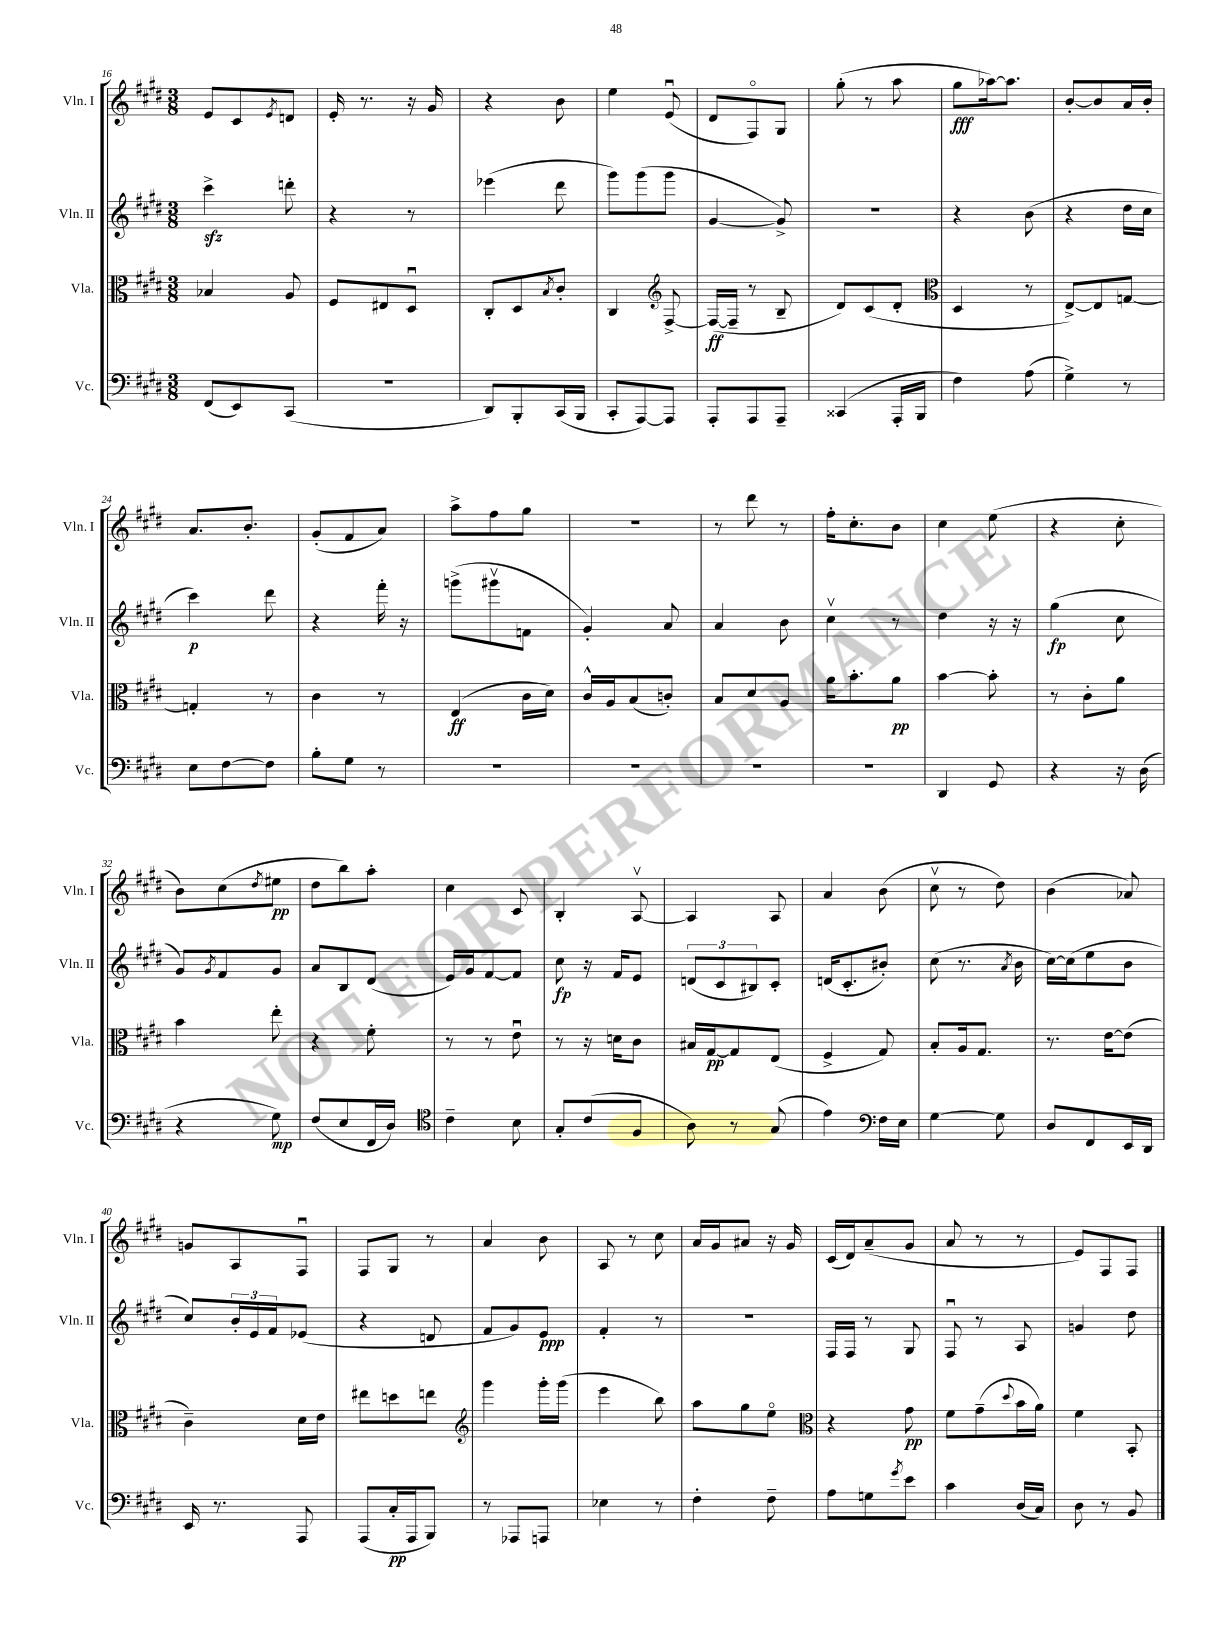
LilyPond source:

<<
\new StaffGroup <<
\new Staff = "s0" \with { instrumentName = "Vln. I" shortInstrumentName = "Vln. I" } {
    \clef treble \key e \major \numericTimeSignature \time 3/8
    e'8 cis'8 \acciaccatura { e'8 } d'8 |
    e'16-. r8. r16 gis'16 |
    r4 b'8 |
    e''4 e'8\downbow( |
    dis'8 fis8\flageolet) gis8 |
    gis''8-.( r8 a''8 |
    gis''8\fff aes''16~) aes''8. |
    b'8~-. b'8 a'16 b'16-. |
    a'8. b'8.-. |
    gis'8-.( fis'8 a'8) |
    a''8-> fis''8 gis''8 |
    R4. |
    r8 dis'''8 r8 |
    fis''16-. cis''8.-. b'8 |
    cis''4 e''8( |
    r4 cis''8-. |
    b'8) cis''8( \acciaccatura { dis''8 } eis''8\pp |
    dis''8 b''8) a''8-. |
    cis''4 cis'8 |
    b4-. a8~\upbow |
    a4 a8 |
    a'4 b'8( |
    cis''8\upbow r8 dis''8) |
    b'4( aes'8) |
    g'8 a8 fis8\downbow |
    fis8 gis8 r8 |
    a'4 b'8 |
    a8 r8 cis''8 |
    a'16 gis'16 ais'8 r16 gis'16 |
    cis'16( dis'16) a'8--( gis'8 |
    a'8 r8 r8 |
    e'8) fis8 fis8 \bar "|." |
}
\new Staff = "s1" \with { instrumentName = "Vln. II" shortInstrumentName = "Vln. II" } {
    \clef treble \key e \major \numericTimeSignature \time 3/8
    cis'''4->\sfz d'''8-. |
    r4 r8 |
    ees'''4( dis'''8 |
    gis'''8) gis'''8( gis'''8 |
    gis'4~ gis'8->) |
    R4. |
    r4 b'8( |
    r4 dis''16 cis''16 |
    cis'''4\p) dis'''8 |
    r4 fis'''16-. r16 |
    g'''8->( gis'''8\upbow f'8 |
    gis'4-.) a'8 |
    a'4 b'8 |
    cis''4\upbow r8 |
    dis''4 r16 r16 |
    gis''4\fp( cis''8 |
    gis'8) \acciaccatura { gis'8 } fis'8 gis'8 |
    a'8 b8 dis'8( |
    e'16) gis'16 fis'8~ fis'8 |
    cis''8\fp r16 fis'16 e'8 |
    \tuplet 3/2 { d'8( cis'8 bis8) } cis'8-. |
    d'16( cis'8.-. bis'8-.) |
    cis''8( r8. \acciaccatura { a'8 } b'16 |
    cis''16~) cis''16( e''8 b'8 |
    cis''8) \tuplet 3/2 { b'16-. e'16 fis'16 } ees'8( |
    r4 d'8 |
    fis'8 gis'8) e'8\ppp |
    fis'4-. r8 |
    R4. |
    fis16 fis16 r8 gis8 |
    fis8\downbow r8 a8 |
    g'4 dis''8 \bar "|." |
}
\new Staff = "s2" \with { instrumentName = "Vla." shortInstrumentName = "Vla." } {
    \clef alto \key e \major \numericTimeSignature \time 3/8
    bes4 a8 |
    fis8 eis8 dis8\downbow |
    cis8-. dis8 \acciaccatura { b8 } cis'8-. |
    cis4 \clef treble fis8~-> |
    fis16~\ff( fis16-- r8 b8-- |
    dis'8) cis'8( dis'8-. |
    \clef alto dis4 r8 |
    e8~->) e8 g8~ |
    g4-. r8 |
    cis'4 r8 |
    e4\ff( cis'16 dis'16) |
    cis'16-^ a16 b8( c'8-.) |
    b8 dis'8 a8 |
    a'16 b'8.-. a'8\pp |
    b'4~ b'8-. |
    r8 cis'8-. a'8 |
    b'4 e''8-. |
    r4 fis'8-. |
    r8 r8 e'8\downbow |
    r8 r16 d'16 cis'8 |
    bis16 gis16~\pp gis8 e8( |
    fis4-> gis8) |
    b8-. a16 gis8. |
    r8. e'16~ e'8( |
    cis'4--) dis'16 e'16 |
    eis''8 d''8 e''8 |
    \clef treble gis'''4 gis'''16-. gis'''16( |
    e'''4 b''8) |
    a''8 gis''8 e''8\flageolet |
    \clef alto r4 gis'8\pp |
    fis'8 gis'8--( \appoggiatura { dis''8 } b'16 a'16) |
    fis'4 b,8-. \bar "|." |
}
\new Staff = "s3" \with { instrumentName = "Vc." shortInstrumentName = "Vc." } {
    \clef bass \key e \major \numericTimeSignature \time 3/8
    fis,8( e,8) cis,8( |
    R4. |
    dis,8) b,,8-. cis,16( b,,16 |
    cis,8-. a,,8~) a,,8 |
    a,,8-. a,,8 a,,8-- |
    cisis,4( a,,16-. b,,16 |
    fis4) a8( |
    gis4->) r8 |
    e8 fis8~ fis8 |
    b8-. gis8 r8 |
    R4. |
    R4. |
    R4. |
    R4. |
    dis,4 gis,8 |
    r4 r16 dis16( |
    r4 gis8\mp) |
    fis8( e8 fis,16 dis16) |
    \clef tenor cis'4-- b8 |
    gis8-. cis'8( fis8 |
    a8) r8 gis8( |
    e'4) \clef bass fis16 e16 |
    gis4~ gis8 |
    dis8 fis,8 e,16 dis,16 |
    e,16 r8. a,,8 |
    a,,8( cis16-.\pp a,,16 b,,8) |
    r8 aes,,8 a,,8 |
    ees4 r8 |
    fis4-. fis8-- |
    a8 g8 \acciaccatura { gis'8 } e'8 |
    cis'4 dis16( cis16) |
    dis8 r8 b,8 \bar "|." |
}
>>
>>
\layout { \context { \Score currentBarNumber = #16 } }
